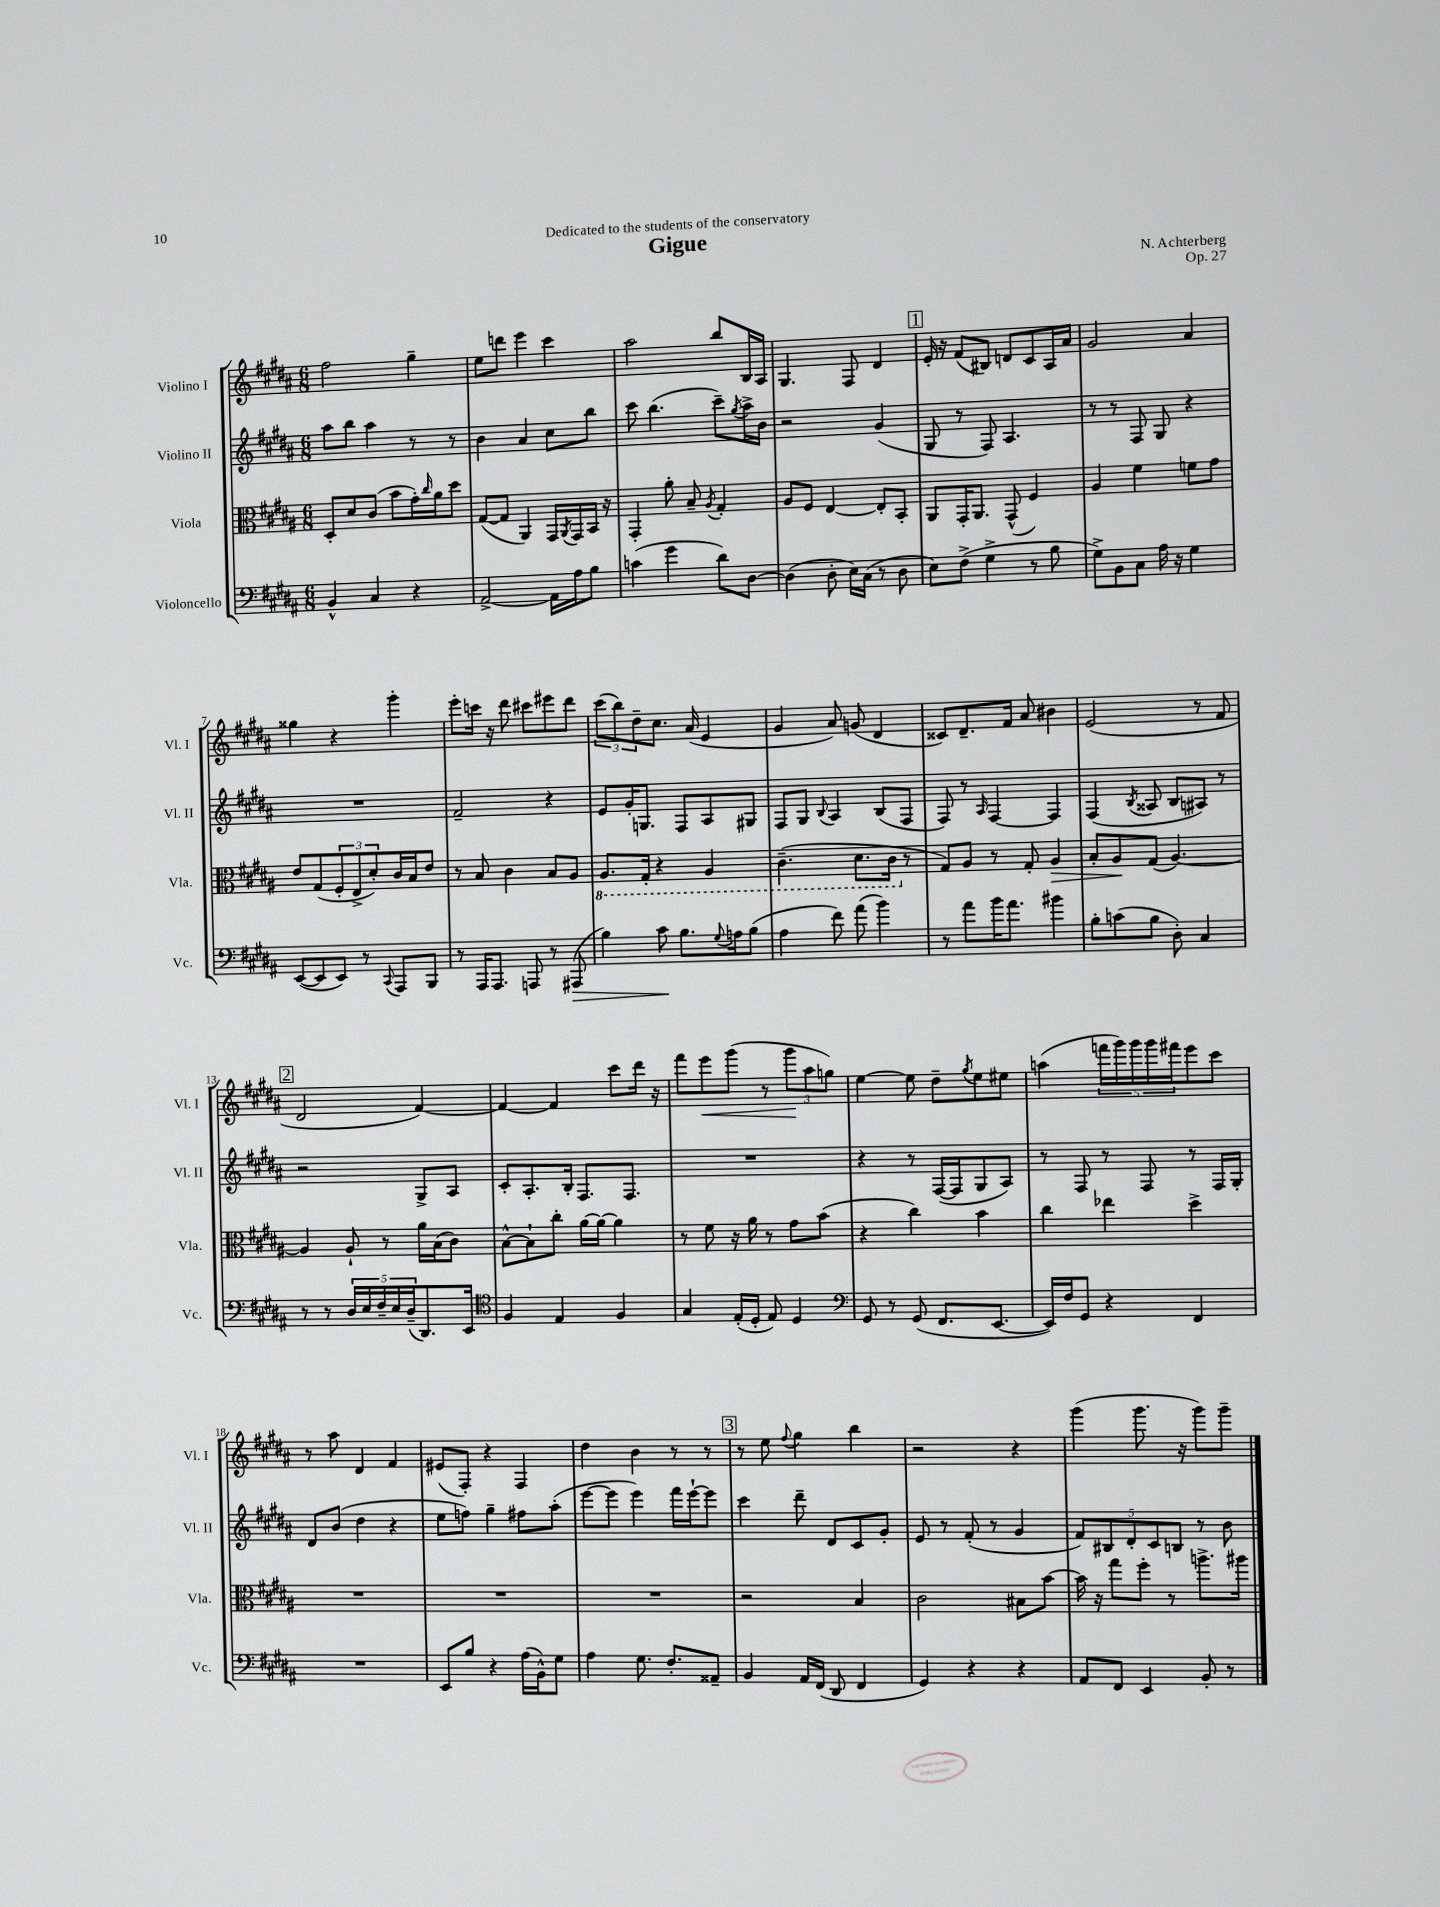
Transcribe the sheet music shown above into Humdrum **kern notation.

**kern	**dynam	**kern	**dynam	**kern	**kern	**dynam
*part4	*part4	*part3	*part3	*part2	*part1	*part1
*staff4	*staff4	*staff3	*staff3	*staff2	*staff1	*staff1
*I"Violoncello	*	*I"Viola	*	*I"Violino II	*I"Violino I	*
*I'Vc.	*	*I'Vla.	*	*I'Vl. II	*I'Vl. I	*
*clefF4	*	*clefC3	*	*clefG2	*clefG2	*
*k[f#c#g#d#a#]	*	*k[f#c#g#d#a#]	*	*k[f#c#g#d#a#]	*k[f#c#g#d#a#]	*
*M6/8	*	*M6/8	*	*M6/8	*M6/8	*
=1	=1	=1	=1	=1	=1	=1
4BB^^/	.	8D#'/L	.	8aa#\L	2ff#\	.
.	.	8d#/	.	8bb\J	.	.
4C#/	.	(8c#/J	.	4aa#\	.	.
.	.	8b\L	.	.	.	.
4r	.	16g#'\L)	.	8r	4gg#~\	.
.	.	16qqcc#/	.	.	.	.
.	.	16a#\J	.	.	.	.
.	.	8dd#\J	.	8r	.	.
=2	=2	=2	=2	=2	=2	=2
[2AA#^/	.	([8G#/L	.	4b\	8ee\L	.
.	.	8G#/J]	.	.	8dddn\J	.
.	.	4AA#/)	.	4a#/	4eee\	.
16AA#\LL]	.	16GG#/LL	.	8cc#\L	4ccc#\	.
.	.	8qAA#/	.	.	.	.
16A#\J	.	16GG#/	.	.	.	.
8B\J	.	16BB/JJ	.	8bb\J	.	.
.	.	16r	.	.	.	.
=3	=3	=3	=3	=3	=3	=3
(4cn\	.	4GG#'/	.	8ccc#\	2aa#\	.
.	.	.	.	(4.bb\	.	.
4g#\	.	8a#'\	.	.	.	.
.	.	8B~/	.	.	.	.
.	.	8qA#/	.	.	.	.
8d#\L)	.	4G#'/	.	8ccc#~\L)	8bb/L	.
.	.	.	.	8qgg#/	.	.
[8D#\J	.	.	.	16aa#^\L	16B/L	.
.	.	.	.	16b\JJ	16A#/JJ	.
=4	=4	=4	=4	=4	=4	=4
(4D#\]	.	8A#/L	.	2r	4.G#/	.
.	.	8F#/J	.	.	.	.
8D#'\	.	[4E/	.	.	.	.
16E\LL)	.	.	.	.	8F#/	.
(16C#\JJ	.	.	.	.	.	.
8r	.	8E'/L]	.	(4g#/	4d#/	.
8D#\	.	8BB'/J	.	.	.	.
!!LO:REH:place=s1:t=1
=5	=5	=5	=5	=5	=5	=5
8E\L)	.	8AA#/L	.	8G#/	16e'/	.
.	.	.	.	.	16r	.
(8F#^\J	.	16GG#'/K	.	8r	(8f#/L	.
.	.	8.AA#/J	.	.	.	.
4G#^\	.	.	.	8F#/)	8B#X/J)	.
.	.	(8GG#^^/	.	4.A#/	8dn/L	.
8r	.	4F#/)	.	.	8c#/	.
8B\	.	.	.	.	16A#/L	.
.	.	.	.	.	16a#/JJ	.
=6	=6	=6	=6	=6	=6	=6
8G#^\L)	.	4A#/	.	8r	2g#/	.
8BB\	.	.	.	8r	.	.
8C#\J	.	4f#\	.	8F#/	.	.
16A#\	.	.	.	8G#/	.	.
16r	.	.	.	.	.	.
4G#\	.	8fn\L	.	4r	4a#/	.
.	.	8g#\J	.	.	.	.
!!LO:LB:g=z
=7	=7	=7	=7	=7	=7	=7
([8EE/L	.	8e/L	.	2.r	4gg##X\	.
8EE/]	.	(8G#/	.	.	.	.
8EE/J)	.	12F#'/	.	.	4r	.
.	.	12E^/	.	.	.	.
8r	.	.	.	.	.	.
.	.	12d#'/)	.	.	.	.
8qqCC#/	.	.	.	.	.	.
8AAA#/L	.	16c#/L	.	.	4ggg#'\	.
.	.	16B/J	.	.	.	.
8BBB/J	.	8e/J	.	.	.	.
=8	=8	=8	=8	=8	=8	=8
8r	.	8r	.	2f#~/	8eee'\L	.
16AAA#/KL	.	8B/	.	.	16cccn\Jk	.
8.AAA#/J	.	.	.	.	16r	.
.	.	4c#\	.	.	8ddd#\	.
8AAAn/	.	.	.	.	8ccc#X\L	.
8r	.	8B/L	.	4r	8eee#X\	.
!	!LO:HP:b	!	!	!	!	!
(8AAA#X/	>	8A#/J	.	.	8ddd#\J	.
=9	=9	=9	=9	=9	=9	=9
*	*	*8ba	*	*	*	*
4B\)	.	8.AA#/L	.	8e/L	(12ccc#\L	.
.	.	.	.	.	12bb\)	.
.	.	.	.	16g#'/K	.	.
.	.	.	.	.	12dd#~\	.
.	.	16GG#'/Jk	.	8.Gn/J	.	.
8c#\	.	4r	.	.	8.cc#\J	.
8.B\L	]	.	.	8F#/L	.	.
.	.	.	.	.	(16a#/	.
.	.	4AA#/	.	8A#/	4e/	.
8qqG#/	.	.	.	.	.	.
16An\k	.	.	.	.	.	.
(8B\J	.	.	.	8G#X/J	.	.
=10	=10	=10	=10	=10	=10	=10
4A#\	.	(4.C#~\	.	8F#/L	4g#/	.
.	.	.	.	8G#/J	.	.
.	.	.	.	8qqB/	.	.
8f#\)	.	.	.	4A#/	8a#/)	.
(8a#\	.	8.D#\L	.	.	(8gn/	.
4b\)	.	.	.	(8B/L	4d#/	.
.	.	16C#\Jk	.	.	.	.
*	*	*X8ba	*	*	*	*
.	.	8r	.	8F#/J	.	.
=11	=11	=11	=11	=11	=11	=11
8r	.	8G#/L)	.	8F#/)	8c##X/L)	.
8a#\L	.	8A#/J	.	8r	8.d#~/	.
.	.	.	.	16qqA#/	.	.
16b\K	.	8r	.	[4F#/	.	.
8.a#\J	.	.	.	.	16f#/Jk	.
.	.	8G#'/	.	.	8a#/	.
!	!	!	!LO:HP:b	!	!	!
4b#X\	.	4A#/	>	4F#/]	4b#X\	.
=12	=12	=12	=12	=12	=12	=12
8B'\L	.	8B'/L	.	(4F#/	(2e/	.
(8cn\	.	8A#/	.	.	.	.
.	.	.	.	8qB/	.	.
8B\J	.	(8G#/J	]	8A##X/	.	.
8D#'\)	.	[4.A#/)	.	8B/L	.	.
4C#/	.	.	.	8A#X/J)	8r	.
.	.	.	.	8r	8f#/	.
!!LO:LB:g=z
!!LO:REH:place=s1:t=2
=13	=13	=13	=13	=13	=13	=13
8r	.	4A#/]	.	2r	2d#/	.
8r	.	.	.	.	.	.
20D#/LL	.	8A#`/	.	.	.	.
20E/	.	.	.	.	.	.
20F#~/	.	.	.	.	.	.
.	.	8r	.	.	.	.
20E/	.	.	.	.	.	.
(20D#~/J	.	.	.	.	.	.
8.DD#/)	.	16a#\LL	.	8G#^/L	[4f#/)	.
.	.	(16B\J	.	.	.	.
.	.	8c#\J)	.	8A#/J	.	.
16EE/Jk	.	.	.	.	.	.
=14	=14	=14	=14	=14	=14	=14
*clefC4	*	*	*	*	*	*
4F#/	.	[8B^^\L	.	8c#'/L	4f#/_	.
.	.	8B`\]	.	8.A#'/	.	.
4E/	.	8cc#'\J	.	.	4f#/]	.
.	.	.	.	16B'/Jk	.	.
.	.	[16a#\LL	.	8.F#/L	.	.
.	.	16a#\JJ_	.	.	.	.
4F#/	.	4a#\]	.	.	8ccc#\L	.
.	.	.	.	8.F#/J	.	.
.	.	.	.	.	16ddd#\Jk	.
.	.	.	.	.	16r	.
=15	=15	=15	=15	=15	=15	=15
4G#/	.	8r	.	2.r	8fff#\L	.
!	!	!	!	!	!	!LO:HP:b
.	.	8f#\	.	.	8eee\	<
(16E'/LL	.	16r	.	.	(8ggg#\J	.
16D#'/JJ	.	16a#\	.	.	.	.
8E/)	.	8r	.	.	8r	.
4D#/	.	8g#\L	.	.	12ggg#\L	.
.	.	.	.	.	12aa#\	[
.	.	(8b\J	.	.	.	.
.	.	.	.	.	12ggn\J)	.
=16	=16	=16	=16	=16	=16	=16
*clefF4	*	*	*	*	*	*
8GG#/	.	4r	.	4r	[4ee\	.
8r	.	.	.	.	.	.
(8GG#/	.	4cc#\)	.	8r	8ee\]	.
8.FF#/L	.	.	.	([16F#/LL	8dd#~\L	.
.	.	.	.	16F#/J]	.	.
.	.	.	.	.	8qgg#/	.
.	.	4b\	.	8G#/	8ee\	.
[8.EE/J	.	.	.	.	.	.
.	.	.	.	8A#/J)	8ee#X\J	.
=17	=17	=17	=17	=17	=17	=17
16EE/LL])	.	4cc#\	.	8r	(4aan\	.
16F#/J	.	.	.	.	.	.
8GG#/J	.	.	.	8F#/	.	.
4r	.	4ee-X\	.	8r	20fffn\LL	.
.	.	.	.	.	20ggg#\)	.
.	.	.	.	.	20ggg#\	.
.	.	.	.	8F#/	.	.
.	.	.	.	.	20ggg#\	.
.	.	.	.	.	20fff#X\J	.
4FF#/	.	4dd#^\	.	8r	8eee\	.
.	.	.	.	16F#/LL	8ccc#\J	.
.	.	.	.	16G#'/JJ	.	.
!!LO:LB:g=z
=18	=18	=18	=18	=18	=18	=18
2.r	.	2.r	.	8d#/L	8r	.
.	.	.	.	(8b/J	8aa#\	.
.	.	.	.	4dd#\	4d#/	.
.	.	.	.	4r	4f#/	.
=19	=19	=19	=19	=19	=19	=19
8EE/L	.	2.r	.	8ee\L	(8e#X/L	.
8B/J	.	.	.	8ffn\J)	8F#'/J)	.
4r	.	.	.	4gg#~\	4r	.
(16A#\LL	.	.	.	8ff#X\L	4F#/	.
16BB^^\J)	.	.	.	.	.	.
8G#\J	.	.	.	(8aa#'\J	.	.
=20	=20	=20	=20	=20	=20	=20
4A#\	.	2.r	.	[8eee\L	4dd#\	.
.	.	.	.	8eee\J]	.	.
8.G#\	.	.	.	4eee\)	4b\	.
8.F#'/L	.	.	.	.	.	.
.	.	.	.	16fff#\LL	8r	.
.	.	.	.	[16eee`\J	.	.
8AA##X~/J	.	.	.	8eee\J]	8r	.
!!LO:REH:place=s1:t=3
=21	=21	=21	=21	=21	=21	=21
4BB/	.	2r	.	4ccc#\	8r	.
.	.	.	.	.	8ee\	.
.	.	.	.	.	8qqff#/	.
16AA#/LL	.	.	.	8ddd#~\	4gg#\	.
(16FF#/JJ	.	.	.	.	.	.
8DD#/	.	.	.	8d#/L	.	.
4FF#/	.	4B/	.	8c#/	4bb\	.
.	.	.	.	8g#'/J	.	.
=22	=22	=22	=22	=22	=22	=22
4GG#/)	.	2c#\	.	8e/	2r	.
.	.	.	.	8r	.	.
4r	.	.	.	(8f#'/	.	.
.	.	.	.	8r	.	.
4r	.	8B#X\L	.	4g#/	4r	.
.	.	[8b\J	.	.	.	.
=23	=23	=23	=23	=23	=23	=23
8AA#/L	.	16b\]	.	10f#/L)	(4ggg#\	.
.	.	16r	.	.	.	.
.	.	.	.	10B#X/	.	.
8FF#/J	.	8gg#\L	.	.	.	.
.	.	.	.	10d#'/	.	.
4EE/	.	8ff#'\J	.	.	8.ggg#\	.
.	.	.	.	10c#/	.	.
.	.	8r	.	.	.	.
.	.	.	.	10Bn/J	.	.
.	.	.	.	.	16r	.
8BB'/	.	8.aan^\L	.	8r	8ggg#\L)	.
8r	.	.	.	8b\	8ggg#~\J	.
.	.	16aa#X\Jk	.	.	.	.
==	==	==	==	==	==	==
*-	*-	*-	*-	*-	*-	*-
